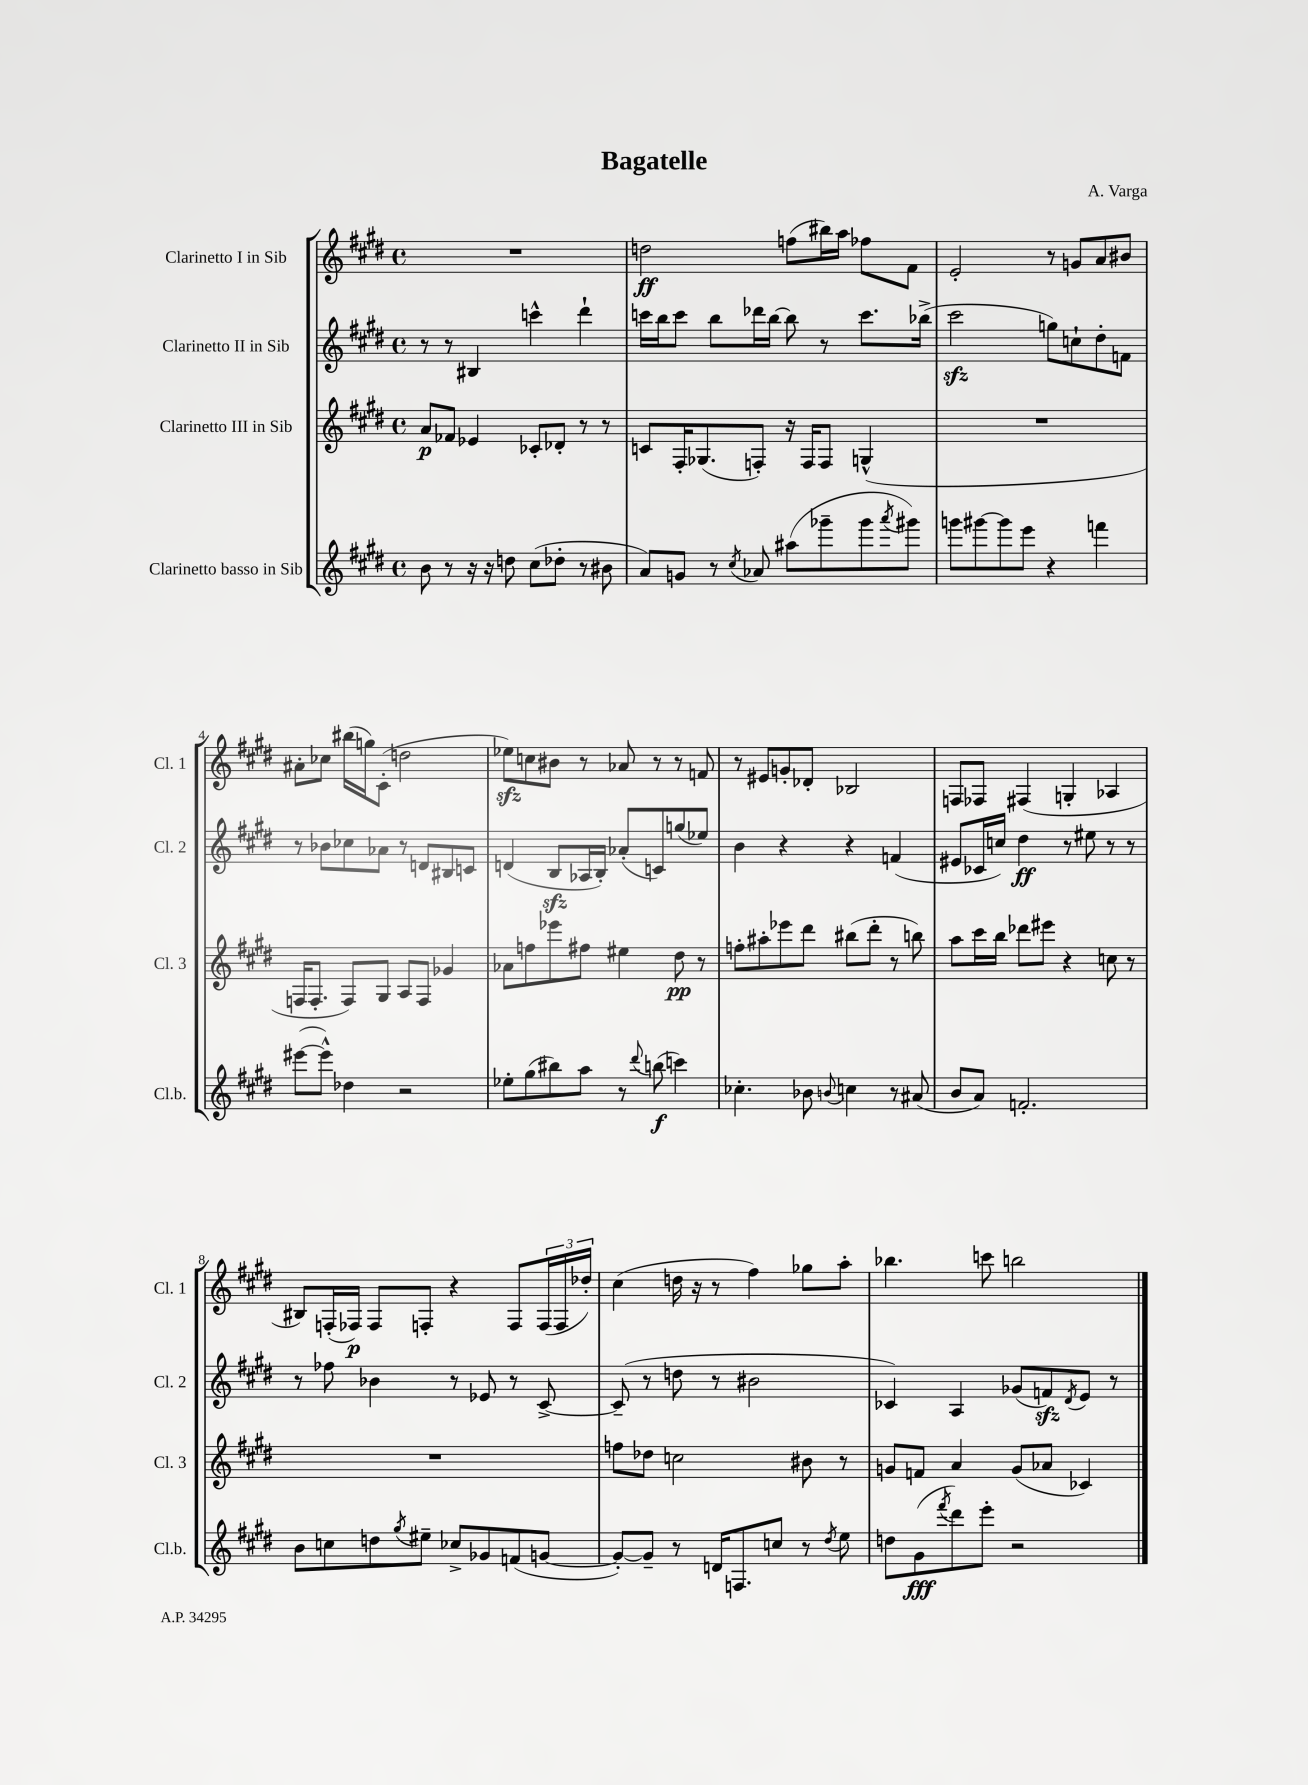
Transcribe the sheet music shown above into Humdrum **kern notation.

**kern	**kern	**kern	**kern
*staff4	*staff3	*staff2	*staff1
*clefG2	*clefG2	*clefG2	*clefG2
*k[f#c#g#d#]	*k[f#c#g#d#]	*k[f#c#g#d#]	*k[f#c#g#d#]
*M4/4	*M4/4	*M4/4	*M4/4
*met(c)	*met(c)	*met(c)	*met(c)
8b	8a	8r	1r
8r	8f-	8r	.
16r	4e-	4B#	.
16r	.	.	.
8dd	.	.	.
(8cc#	8c-'	4ccc^^	.
8dd-'	8d-'	.	.
8r	8r	4ddd#`	.
8b#	8r	.	.
=	=	=	=
8a)	8c	16ccc	2dd
.	.	16bb	.
8g	16F#'	8ccc	.
.	(8.G-	.	.
8r	.	8bb	.
8qcc#	.	.	.
8a-	8F')	16ddd-	.
.	.	[16bb	.
(8aa#	16r	8bb]	(8ff
.	16F	.	.
8ggg-~	8F	8r	16bb#)
.	.	.	16aa
8ggg-	(4G^^	8.ccc	8ff-
8qaaa	.	.	.
8ggg#)	.	.	8f#
.	.	(16bb-^	.
=	=	=	=
8ggg	1r	2ccc#	2e'
[8ggg#	.	.	.
8ggg#]	.	.	.
8eee	.	.	.
4r	.	8gg)	8r
.	.	8cc`	8g
4fff	.	8dd#'	8a
.	.	8f	8b#
=	=	=	=
([8eee#	16F	8r	8a#'
.	8.F'	.	.
8eee#^^])	.	8b-	8cc-
4dd-	8F)	8cc-	(16bb#
.	.	.	16gg)
.	8G#	8a-	(8c#'
2r	8A	8r	2dd
.	8F	8d	.
.	4g-	8B#	.
.	.	8c	.
=	=	=	=
8ee-'	8a-	(4d	8ee-)
(8gg#	8ff	.	8cc
8bb#)	8eee-	8B	8b#
8aa	8ff#	16A-	8r
.	.	16B')	.
8r	4ee#	(8a-'	8a-
8qqddd#	.	.	.
(8bb	.	8c)	8r
4ccc)	8dd#	(8gg	8r
.	8r	8ee-)	8f
=	=	=	=
4.cc-'	8ff'	4b	8r
.	8aa#'	.	8e#
.	8eee-	4r	8g'
8b-	8ddd#	.	8d-'
8qqb	.	.	.
4cc	(8bb#	4r	2B-
.	8ddd#'	.	.
8r	8r	(4f	.
(8a#	8bb)	.	.
=	=	=	=
8b	8aa	8e#	8F
8a)	16ccc#	16c-	8F-
.	16bb	16cc)	.
2.f'	8ddd-	4dd#	(4F#
.	8eee#	.	.
.	4r	8r	4G'
.	.	8ee#	.
.	8cc	8r	4A-
.	8r	8r	.
=	=	=	=
8b	1r	8r	8B#)
8cc	.	8ff-	(16F'
.	.	.	16F-)
8dd	.	4b-	8F-
8qgg#	.	.	.
8ee#~	.	.	8F'
8cc-^	.	8r	4r
8g-	.	8e-	.
(8f	.	8r	8F
[8g	.	[8c#^	(24F
.	.	.	24F
.	.	.	24dd-')
=	=	=	=
8g'_)	8ff	(8c#~]	(4cc#
8g~]	8dd-	8r	.
8r	2cc	8dd	16dd
.	.	.	16r
16d	.	8r	8r
8.F	.	.	.
.	.	2b#	4ff#)
8cc	.	.	.
8r	8b#	.	8gg-
8qdd#	.	.	.
8ee	8r	.	8aa'
=	=	=	=
8dd	8g	4c-)	4.bb-
(8g#	8f	.	.
8qfff#	.	.	.
8ddd#)	4a	4A	.
8eee'	.	.	8ccc
2r	(8g	(8g-	2bb
.	8a-	8f)	.
.	.	8qd#	.
.	4c-)	8e	.
.	.	8r	.
==	==	==	==
*-	*-	*-	*-
